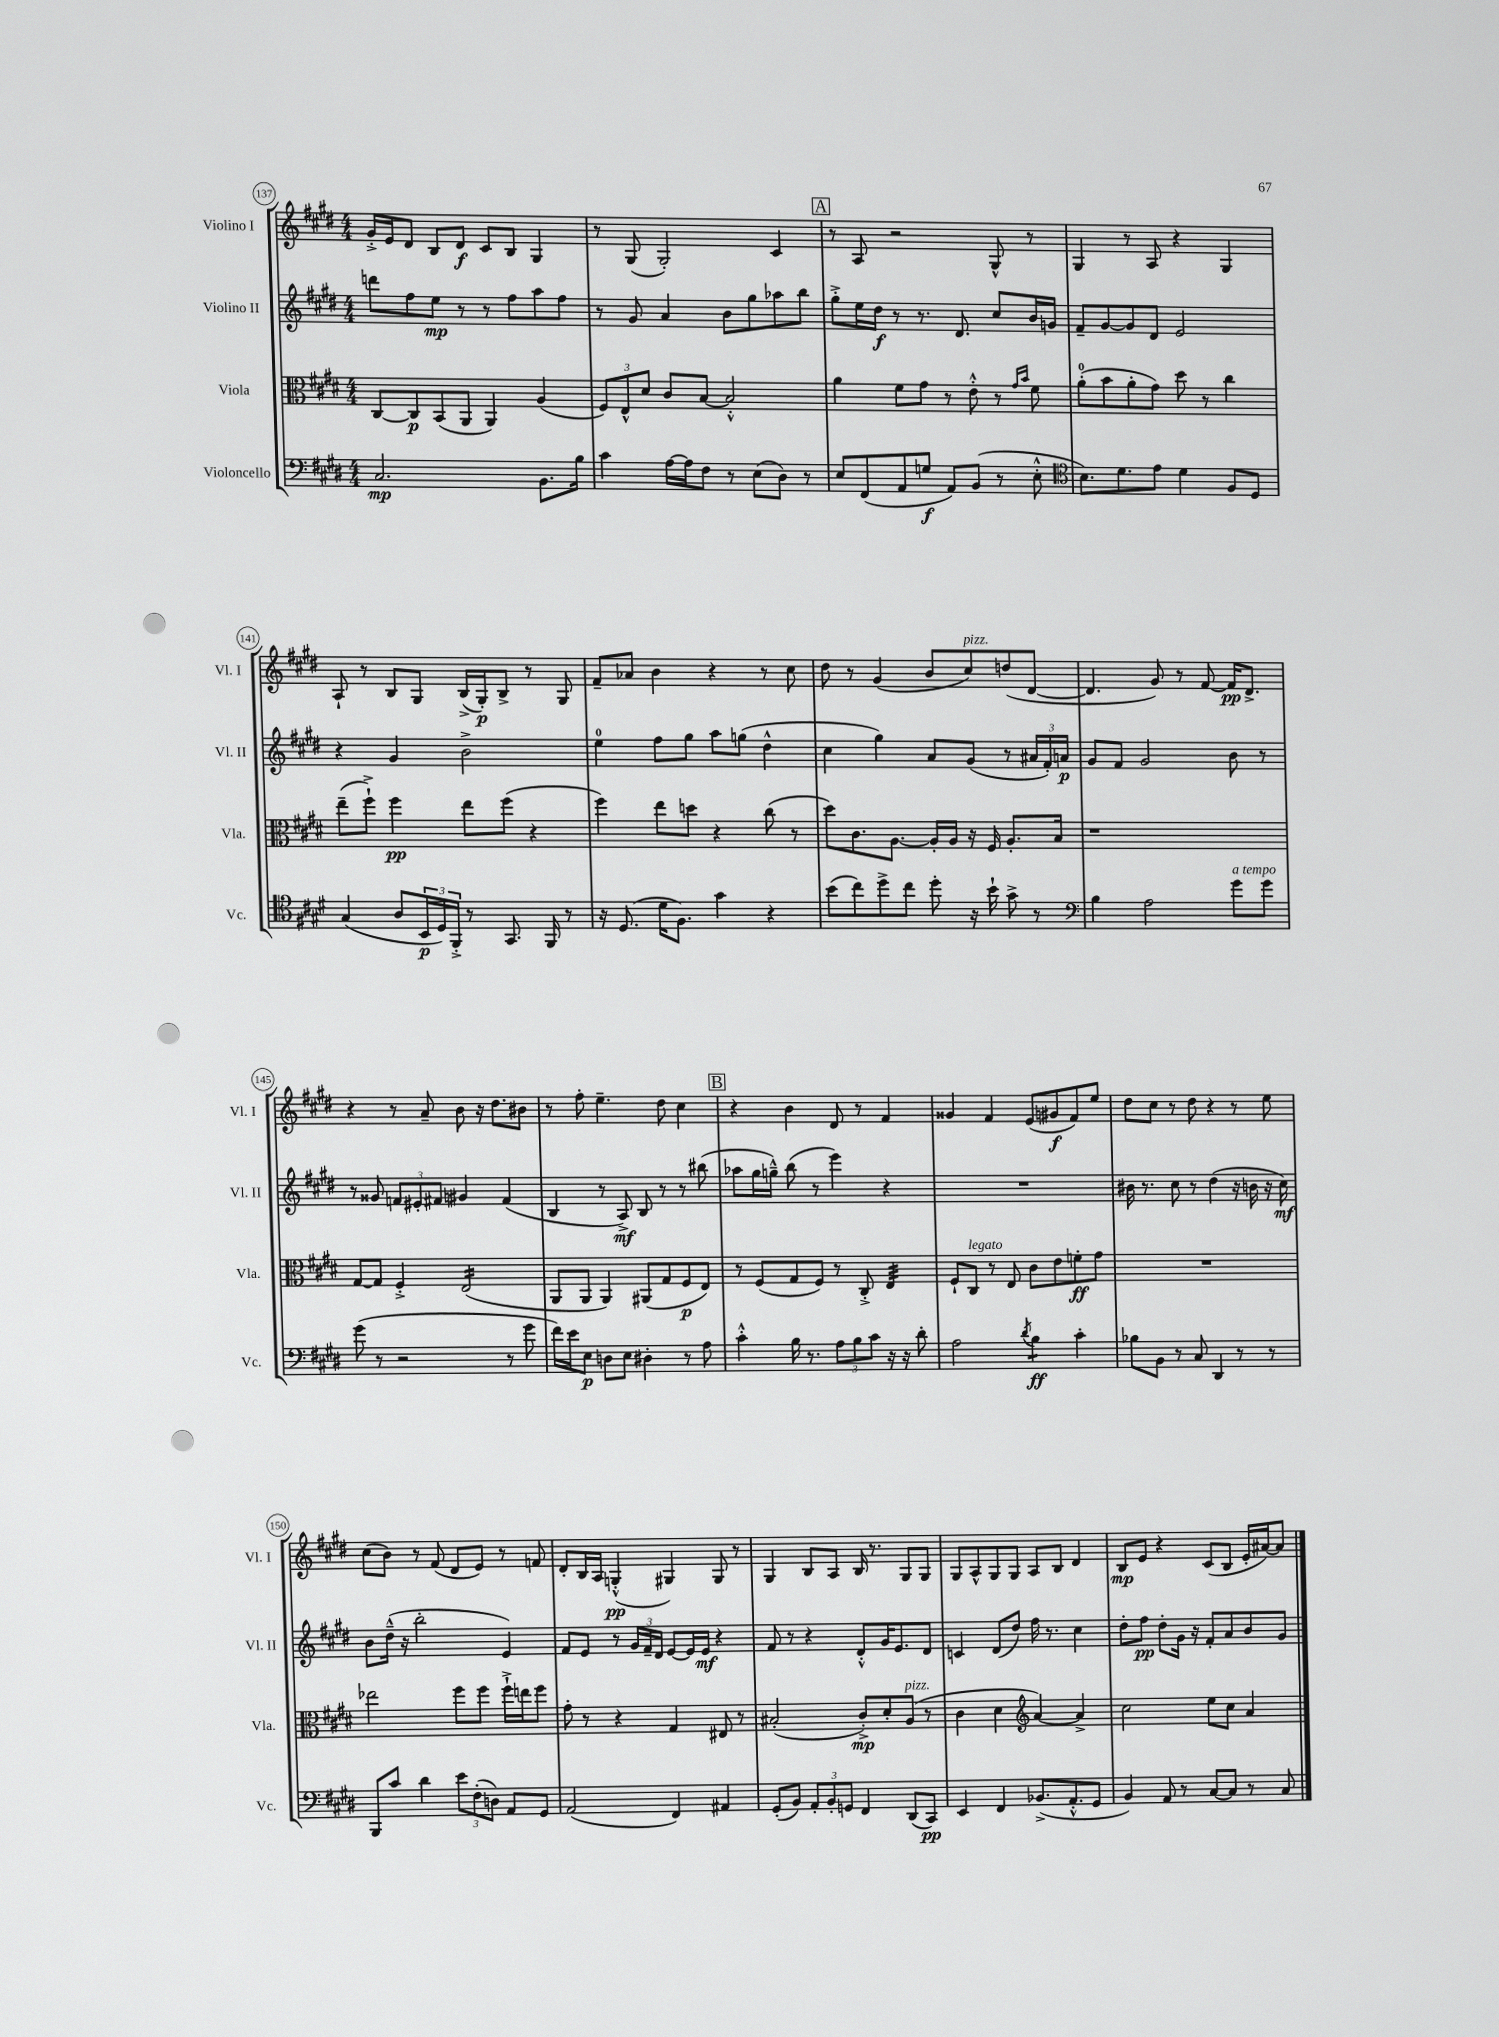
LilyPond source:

<<
\new StaffGroup <<
\new Staff = "s0" \with { instrumentName = "Violino I" shortInstrumentName = "Vl. I" } {
    \clef treble \key e \major \numericTimeSignature \time 4/4
    gis'16-.-> e'16 dis'8 b8 dis'8\f cis'8 b8 gis4 |
    r8 gis8( gis2-.) cis'4 |
    \mark \markup { \box "A" } r8 a8 r2 gis8-^ r8 |
    gis4 r8 a8 r4 gis4 |
    a8-! r8 b8 gis8 b16->( gis16-.\p) b8-> r8 gis8 |
    fis'8-- aes'8 b'4 r4 r8 cis''8 |
    dis''8 r8 gis'4( b'8 cis''8^\markup { \italic "pizz." }) d''8( dis'8~ |
    dis'4. gis'8) r8 fis'8~ fis'16\pp dis'8.-> |
    r4 r8 a'8-- b'8 r16 dis''8. bis'8 |
    r8 fis''8-. e''4.-- dis''8 cis''4 |
    \mark \markup { \box "B" } r4 b'4 dis'8 r8 fis'4 |
    gisis'4 fis'4 e'8( gis'8\f fis'8) e''8 |
    dis''8 cis''8 r8 dis''8 r4 r8 e''8 |
    cis''8( b'8) r8 fis'8( dis'8 e'8) r8 f'8 |
    dis'8-. b16 a16 g4-.-^\pp( gis4) gis8 r8 |
    gis4 b8 a8 b16 r8. gis8 gis8 |
    gis8 a8-^ gis8 gis8 a8 b8 dis'4 |
    b8\mp e'8 r4 cis'8( b8 e'16-. ais'16~) ais'8 \bar "|." |
}
\new Staff = "s1" \with { instrumentName = "Violino II" shortInstrumentName = "Vl. II" } {
    \clef treble \key e \major \numericTimeSignature \time 4/4
    d'''8 fis''8 e''8\mp r8 r8 fis''8 a''8 fis''8 |
    r8 gis'8 a'4 b'8 gis''8 aes''8 b''8 |
    \mark \markup { \box "A" } gis''8-.-> e''16 dis''16\f r8 r8. dis'8. cis''8 b'16 g'16 |
    fis'8-- gis'8~ gis'8 dis'8 e'2 |
    r4 gis'4 b'2-> |
    e''4-0 fis''8 gis''8 a''8 g''8( dis''4-^ |
    cis''4 gis''4) a'8 gis'8( r8 \tuplet 3/2 { ais'16 fis'16-.) a'16\p } |
    gis'8 fis'8 gis'2 b'8 r8 |
    r8 gisis'8 \tuplet 3/2 { f'8 eis'8-. fis'8 } gis'4 fis'4( |
    b4 r8 a8->\mf) b8 r8 r8 bis''8( |
    \mark \markup { \box "B" } aes''8 gis''16 g''16---^) b''8( r8 e'''4) r4 |
    R1 |
    bis'16 r8. cis''8 r8 dis''4( r16 b'16 r16 cis''16\mf) |
    b'8 dis''16---^( r16 b''2-. e'4) |
    fis'8 e'8 r8 \tuplet 3/2 { gis'16 fis'16-- dis'16 } e'8~ e'16 e'16\mf r4 |
    fis'8 r8 r4 dis'8-.-^ gis'16 e'8. dis'8 |
    c'4 dis'8( dis''8) fis''16 r8. cis''4 |
    dis''8-. fis''8\pp dis''8-. gis'16 r16 fis'8-. a'8 b'8 gis'8 \bar "|." |
}
\new Staff = "s2" \with { instrumentName = "Viola" shortInstrumentName = "Vla." } {
    \clef alto \key e \major \numericTimeSignature \time 4/4
    cis8~ cis8\p b,8( a,8 a,4) a4( |
    \tuplet 3/2 { fis8) e8-^ dis'8 } cis'8 b8~ b2-.-^ |
    \mark \markup { \box "A" } a'4 fis'8 gis'8 r8 e'8-.-^ r8 \grace { gis'16 b'16 } fis'8 |
    a'8-0-.( b'8 a'8-. gis'8) dis''8 r8 cis''4 |
    e''8--( fis''8-!->) fis''4\pp e''8 fis''8( r4 |
    fis''4) e''8 d''8 r4 cis''8( r8 |
    dis''8) cis'8. a8.~ a16-. a16 r16 fis16 a8.-. b16 |
    r1 |
    gis8~ gis8 fis4-.-> e2:16( |
    a,8 a,8 a,4) ais,8( gis8 fis8\p e8) |
    \mark \markup { \box "B" } r8 fis8( gis8 fis8) r8 cis8-.-> e4:32 |
    fis8-! cis8^\markup { \italic "legato" } r8 e8 cis'8 e'8 f'8-.\ff gis'8 |
    R1 |
    ees''2 fis''8 fis''8 fis''16-!-> e''16 fis''8 |
    gis'8-. r8 r4 gis4 eis8 r8 |
    bis2-.( cis'8-.->\mp) dis'8-. a8^\markup { \italic "pizz." }( r8 |
    cis'4 dis'4 \clef treble a'4~) a'4-> |
    cis''2 e''8 cis''8 a'4 \bar "|." |
}
\new Staff = "s3" \with { instrumentName = "Violoncello" shortInstrumentName = "Vc." } {
    \clef bass \key e \major \numericTimeSignature \time 4/4
    cis2.\mp b,8. b16 |
    cis'4 a16~ a16 fis8 r8 e8( dis8) r8 |
    \mark \markup { \box "A" } e8 fis,8( a,8 g8\f a,8) b,8( r8 e8-.-^ |
    \clef tenor b8.) dis'8. e'8 dis'4 fis8 dis8 |
    gis4( a8 \tuplet 3/2 { b,16\p dis16) fis,16-.-> } r8 gis,8. fis,16 r8 |
    r16 dis8.( dis'16 fis8.) gis'4 r4 |
    b'8( cis''8) dis''8-> cis''8 dis''8-. r16 b'16-! gis'8-> r8 |
    \clef bass b4 a2 gis'8^\markup { \italic "a tempo" } gis'8 |
    gis'8( r8 r2 r8 gis'8 |
    fis'16) e'16 e8\p d8 e8 dis4-. r8 a8 |
    \mark \markup { \box "B" } cis'4-.-^ b16 r8. \tuplet 3/2 { a8 b8 cis'8 } r16 r16 dis'8-. |
    a2 \acciaccatura { dis'8 } b4:8\ff cis'4-. |
    bes8 b,8 r8 cis8 dis,4 r8 r8 |
    b,,8 cis'8 dis'4 \tuplet 3/2 { e'8 fis8-.( d8) } a,8 gis,8 |
    a,2( fis,4) ais,4 |
    gis,8-.( b,8) \tuplet 3/2 { a,8-. b,8-. g,8 } fis,4 dis,8( cis,8\pp) |
    e,4 fis,4 bes,8.->( a,8.-.-^ gis,8 |
    b,4) a,8 r8 cis8~ cis8 r8 cis8 \bar "|." |
}
>>
>>
\layout { \context { \Score currentBarNumber = #137 \override BarNumber.stencil = #(make-stencil-circler 0.1 0.3 ly:text-interface::print) } }
